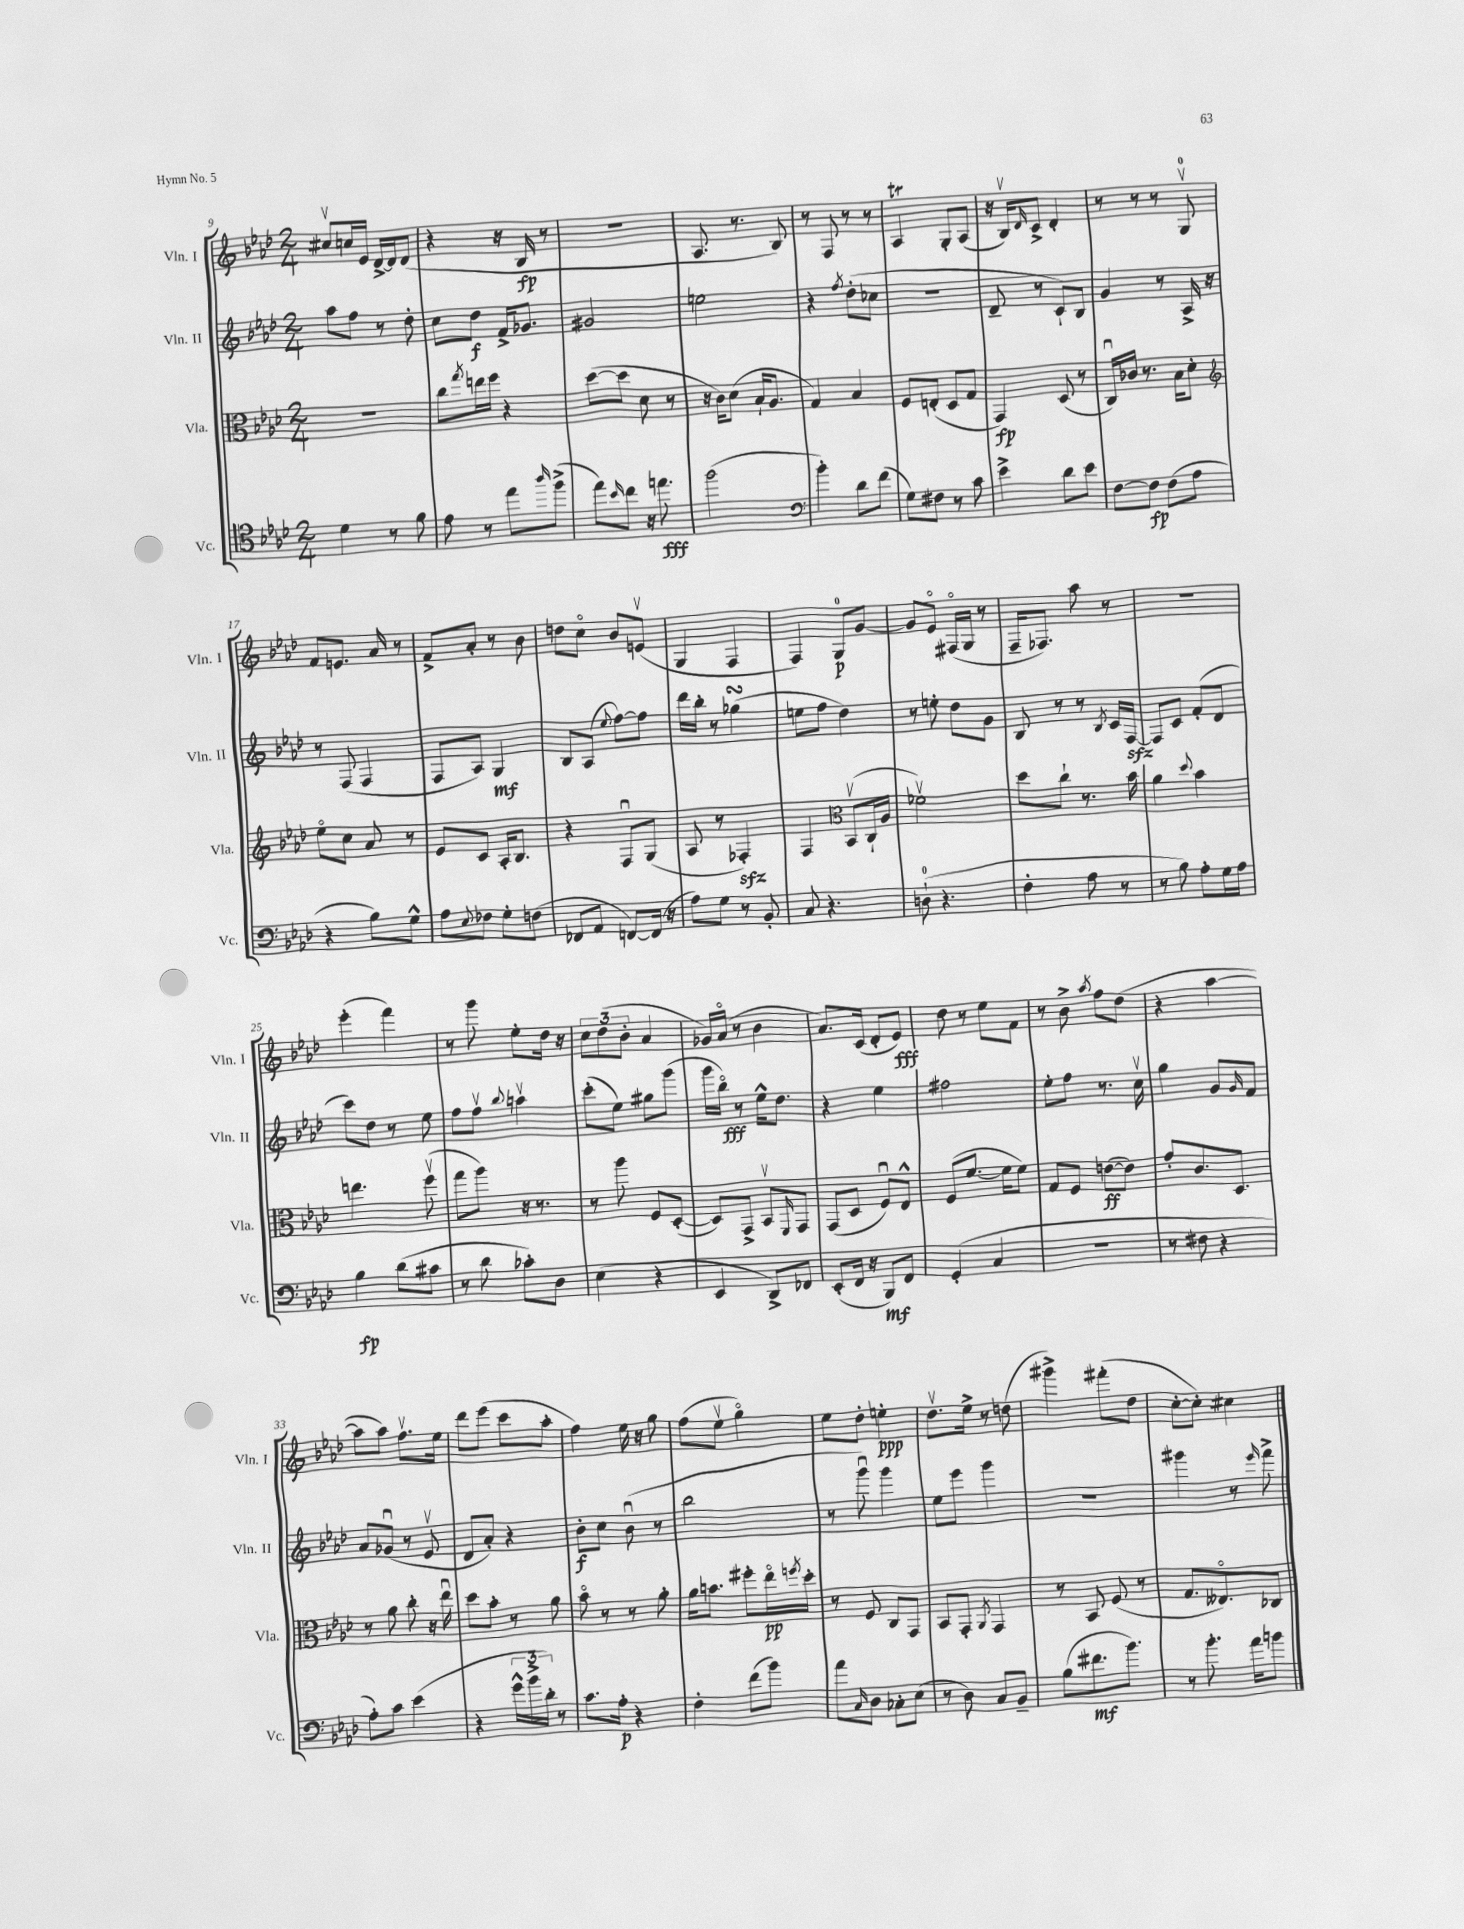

**kern	**kern	**kern	**kern
*staff4	*staff3	*staff2	*staff1
*clefC4	*clefC3	*clefG2	*clefG2
*k[b-e-a-d-]	*k[b-e-a-d-]	*k[b-e-a-d-]	*k[b-e-a-d-]
*M2/4	*M2/4	*M2/4	*M2/4
4d-	2r	8aa-	8cc#v
.	.	8ff	16cc
.	.	.	16e-
8r	.	8r	[16d-^
.	.	.	16d-]
8f	.	8dd-'	(8d-
=	=	=	=
8e-	8cc	8cc	4r
.	8qgg	.	.
8r	16ee	8dd-	.
.	16ff	.	.
8ee-	4r	16f^	16r
.	.	8.g-	16B-
16qqaa-	.	.	.
(8ff^	.	.	8r
=	=	=	=
8ee-)	([8dd-	2g#	2r
16qqb-	.	.	.
8cc	8dd-]	.	.
16r	8d-	.	.
8.ee	.	.	.
.	8r	.	.
=	=	=	=
(2ff	16r	2ee	8.A-
.	16c)	.	.
.	(8d-	.	.
.	.	.	8.r
.	16B-`	.	.
.	8.A-	.	.
.	.	.	8B-)
=	=	=	=
*clefF4	*	*	*
4b-')	4G)	4r	8r
.	.	.	8F
.	.	8qff	.
8d-	4B-	(8dd-'	8r
(8f	.	8cc-	8r
=	=	=	=
8G)	8F	2r	4A-
8F#	(8E'	.	.
8r	8D-	.	8G'
8c	8G	.	(8A-
=	=	=	=
4e-^	4GG)	8d-~	16r
.	.	.	16B-v)
.	.	.	16qqd-
.	.	8r	8c^
8d-	(8D-	8c`)	4d-'
8e-	8r	8B-	.
=	=	=	=
[8F	16Cu)	4g	8r
.	16c-	.	.
8F]	8.r	.	8r
(8F	.	8r	8r
.	16B-	.	.
8A-	8d-'	16A-^	8Gv
.	.	16r	.
=	=	=	=
*	*clefG2	*	*
4r	8ee-o	8r	8f
.	8cc	(8F	8.e
8B-)	8a-	4F	.
.	.	.	16a-
8G^^	8r	.	8r
=	=	=	=
8A-	8e-	8F	8f^
8qqE-	.	.	.
8F-	8c	8A-)	8a-'
8G'	16A-'	4G	8r
.	8.B-	.	.
(8F	.	.	8b-
=	=	=	=
8FF-	4r	8B-	8dd
8AA-	.	(8A-	8cco
.	.	8qqee-	.
[8FF)	8Fu	[8ff)	8b-
(16FF]	(8G	8ff]	(8ev
16r	.	.	.
=	=	=	=
8A-)	8A-	16ddd-	4G
.	.	16bb-'	.
8G	8r	8r	.
8r	4F-')	(4gg-	4F
8BB-'	.	.	.
=	=	=	=
8C	4F	8ee	4F)
4.r	.	8ff	.
*	*clefC3	*	*
.	(8BB-v	4dd-)	8G
.	16C`	.	[8g
.	16A-	.	.
=	=	=	=
(8D`	2f-v)	8r	8g]
4.r	.	8ee'	8e-o
.	.	8dd-	(16F#o
.	.	.	16G
.	.	8g	8r
=	=	=	=
4F'	8dd-	8B-	16F~
.	.	.	8.F-)
.	8cc`	8r	.
8A-	8.r	8r	8aa-
.	.	8qB-	.
8r	.	16c	8r
.	16b-	[16F	.
=	=	=	=
8r	4a-	8F]	2r
8B-)	.	8c	.
.	8qqdd-	.	.
8A-'	4b-	(8f'	.
16G	.	8d-	.
16A-	.	.	.
=	=	=	=
4B-	4.ee	8ccc)	(4eee-'
.	.	8dd-	.
(8d-	.	8r	4fff)
8c#	(8ffv	8ee-	.
=	=	=	=
8r	8gg	8ff	8r
8d-	8aa-)	8ffv	8ggg
.	.	8qqbb-	.
8c-')	16r	4aav	8ee-'
.	8.r	.	.
8D-	.	.	16dd-
.	.	.	16r
=	=	=	=
(4E-	8r	(8ccc'	12cc
.	.	.	(12dd-
.	8aa-	8ee-)	.
.	.	.	12b-'
4r	8F	8gg#	4a-
.	([8D-'	(8ggg	.
=	=	=	=
4EE-	8D-])	16ggg	16g-)
.	.	16bb-o)	(16a-o
.	8GG^	8r	8r
8DD-^)	8BB-v	16ee-^^	4b-
.	.	8.dd-	.
.	16qqFF	.	.
8FF-	8GG	.	.
=	=	=	=
(8EE-'	(8GG	4r	8.a-)
16FF	8D-	.	.
16r	.	.	(16c
8BBB-)	8Fu)	4ee-	8d-'
8FF	8E-^^	.	8e-)
=	=	=	=
(4GG'	(8F	2ff#	8dd-
.	[8.f	.	8r
4C	.	.	8ee-
.	16f]	.	.
.	8f)	.	8f
=	=	=	=
2r	8G	8ee-'	8r
.	8F	8ff	8b-^
.	.	.	8qaa-
.	([8e	8.r	8ff
.	8e])	.	(8dd-
.	.	16ccv	.
=	=	=	=
8r	8g'	4gg	4r
8F#	8.c	.	.
4r	.	8g	[4aa-
.	8.D-	.	.
.	.	16qqg	.
.	.	8f	.
=	=	=	=
8A-')	8r	8a-	8aa-]
8c	8a-	(8g-u	8aa-)
(4e-	8cc'	8r	8.ffv
.	16r	8e-v	.
.	16ee-u	.	16ee-
=	=	=	=
4r	8dd-	8d-	8ddd-
.	8b-'	8a-')	(8eee-
24g^^	8r	4r	8ccc
24b-^	.	.	.
24d-')	.	.	.
8r	8a-	.	8aa-'
=	=	=	=
8.c	8b-o	8b-'	4ff)
.	8r	8cc	.
16A-'	.	.	.
4r	8r	(8b-u	16ee-
.	.	.	16r
.	8a-'	8r	8gg
=	=	=	=
4F'	16a-	2bb-	(8ff
.	8.b	.	.
.	.	.	8ee-v
(8f	8ff#'	.	4ggo)
8b-)	16ee-o	.	.
.	8qff	.	.
.	16dd-'	.	.
=	=	=	=
8a-	8r	8r	8ee-
16qqC	.	.	.
8D-	8F	8gggu)	8dd-'
8C-'	8C	4ggg	4ee'
(8E-	8GG	.	.
=	=	=	=
8r	8BB-	8ee-	8.dd-v
8D-)	8GG'	8eee-	.
.	.	.	16ee-^
.	8qAA-	.	.
8C	4GG	4ggg	8r
8BB-~	.	.	(8dd
=	=	=	=
(8B-	8r	2r	4ggg#^)
8.f#	8BB-	.	.
.	(8F	.	(8fff#'
8.b-)	.	.	.
.	8r	.	8dd-
=	=	=	=
8r	8.G	4ggg#	[8cc'
8.b-'	.	.	8cc'])
.	8.E--o)	.	.
.	.	8r	4cc#
16a-	.	.	.
.	.	16qqeee-	.
8b	8C-	8fff^	.
==	==	==	==
*-	*-	*-	*-
